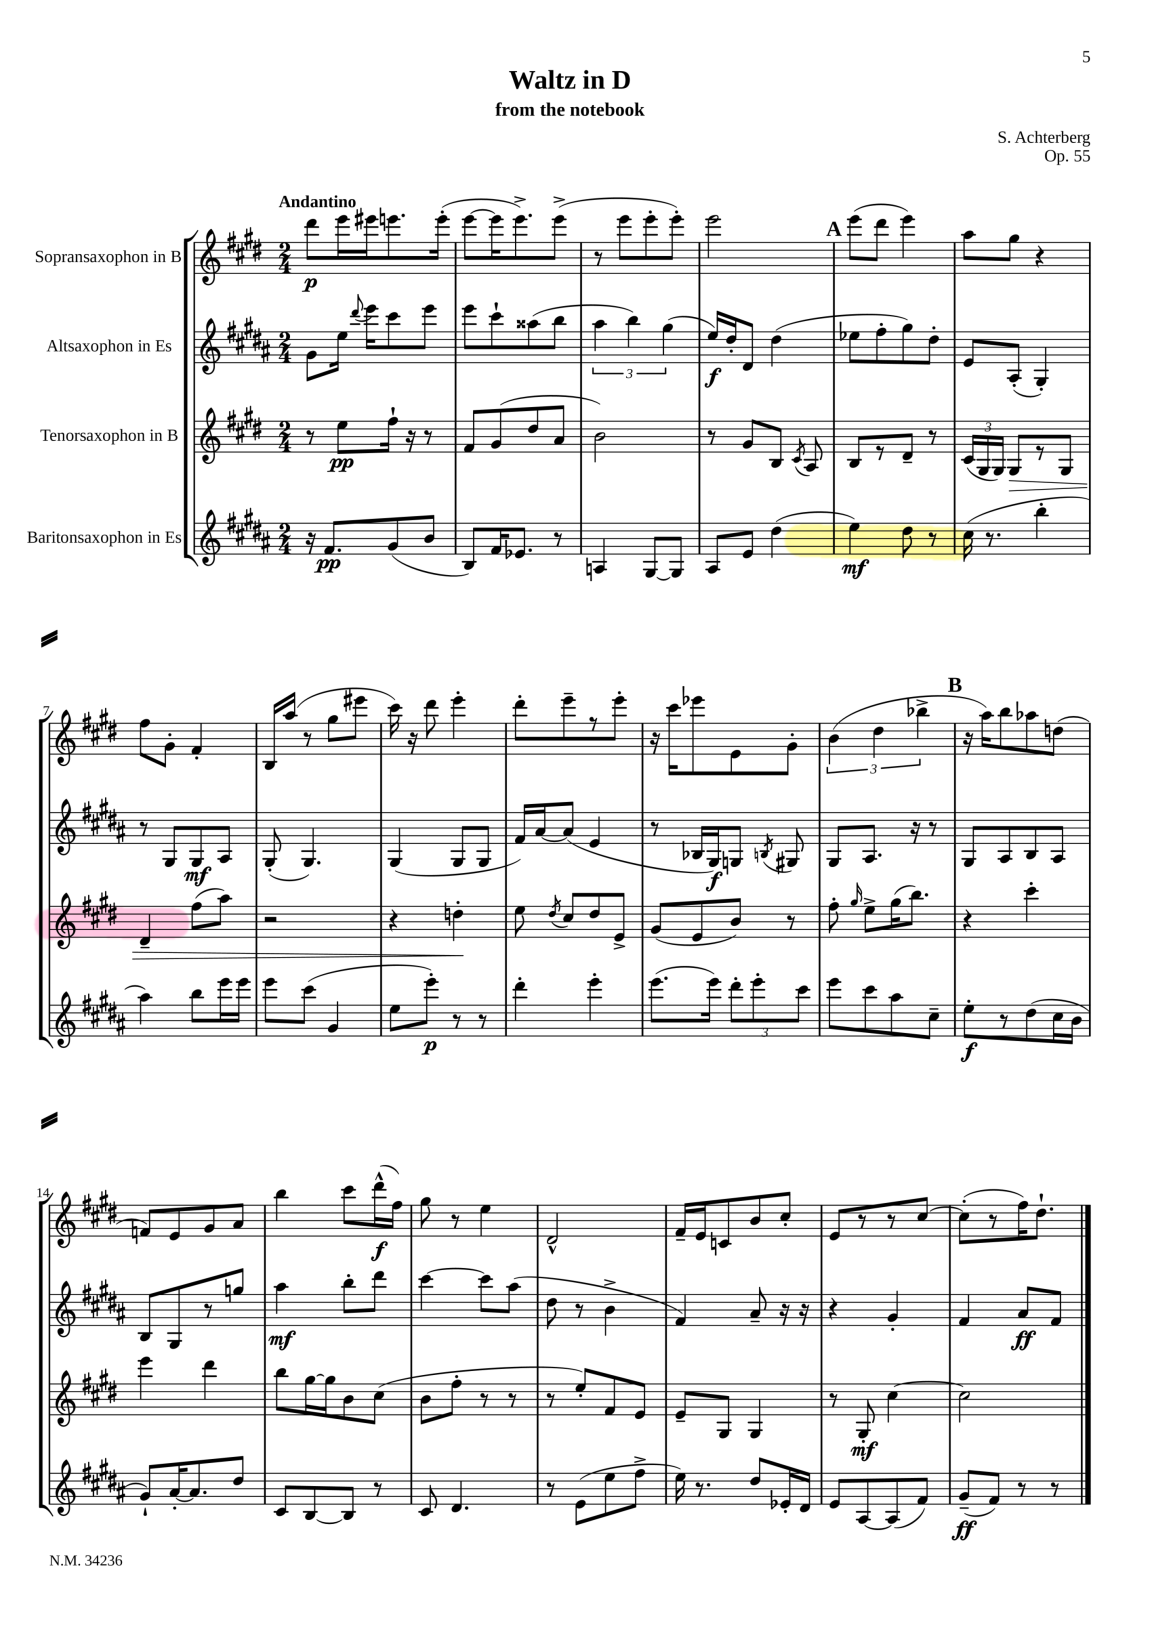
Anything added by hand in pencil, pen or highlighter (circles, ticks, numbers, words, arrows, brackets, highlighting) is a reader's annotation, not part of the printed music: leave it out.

**kern	**dynam	**kern	**dynam	**kern	**dynam	**kern	**dynam
*part4	*part4	*part3	*part3	*part2	*part2	*part1	*part1
*staff4	*staff4	*staff3	*staff3	*staff2	*staff2	*staff1	*staff1
*I"Baritonsaxophon in Es	*	*I"Tenorsaxophon in B	*	*I"Altsaxophon in Es	*	*I"Sopransaxophon in B	*
*clefG2	*	*clefG2	*	*clefG2	*	*clefG2	*
*k[f#c#g#d#a#]	*	*k[f#c#g#d#]	*	*k[f#c#g#d#a#]	*	*k[f#c#g#d#]	*
*M2/4	*	*M2/4	*	*M2/4	*	*M2/4	*
=1	=1	=1	=1	=1	=1	=1	=1
!	!	!	!	!	!	!LO:TX:a:B:t=Andantino	!
16r	.	8r	.	8g#\L	.	8ddd#\L	p
8.f#/L	pp	.	.	.	.	.	.
.	.	8ee\L	pp	16ee\Jk	.	16eee\L	.
.	.	.	.	8qqddd#/	.	.	.
.	.	.	.	16eee\KL	.	16eee#X\J	.
(8g#/	.	16ff#`\Jk	.	8ccc#\	.	8.eeen\	.
.	.	16r	.	.	.	.	.
8b/J	.	8r	.	8eee\J	.	.	.
.	.	.	.	.	.	(16eee'\Jk	.
=2	=2	=2	=2	=2	=2	=2	=2
8B/L)	.	8f#/L	.	8eee\L	.	[8eee\L	.
16f#/K	.	(8g#/	.	8ccc#`\	.	16eee\K]	.
8.e-X/J	.	.	.	.	.	8.eee^\)	.
.	.	8dd#/	.	(8aa##X\	.	.	.
8r	.	8a/J	.	8bb\J	.	(8eee^\J	.
=3	=3	=3	=3	=3	=3	=3	=3
4An/	.	2b\)	.	6aa#\	.	8r	.
.	.	.	.	.	.	8eee\L	.
.	.	.	.	6bb\)	.	.	.
[8G#/L	.	.	.	.	.	8eee'\	.
.	.	.	.	(6gg#\	.	.	.
8G#/J]	.	.	.	.	.	8eee'\J)	.
=4	=4	=4	=4	=4	=4	=4	=4
8A#/L	.	8r	.	16ee/LL)	f	2eee\	.
.	.	.	.	16dd#'/J	.	.	.
8e/J	.	8g#/L	.	8d#/J	.	.	.
(4dd#\	.	8B/J	.	(4dd#\	.	.	.
.	.	8qc#/	.	.	.	.	.
.	.	8A/	.	.	.	.	.
!!LO:REH:place=s1:t=A
=5	=5	=5	=5	=5	=5	=5	=5
4ee\)	mf	8B/L	.	8ee-X\L	.	(8eee\L	.
.	.	8r	.	8ff#'\	.	8ddd#\J	.
8dd#\	.	8d#~/J	.	8gg#\)	.	4eee\)	.
8r	.	8r	.	8dd#'\J	.	.	.
=6	=6	=6	=6	=6	=6	=6	=6
(16cc#\	.	(24c#/LL	.	8e/L	.	8aa\L	.
.	.	24G#/	.	.	.	.	.
8.r	.	.	.	.	.	.	.
.	.	24G#/JJ)	.	.	.	.	.
!	!	!	!LO:HP:b	!	!	!	!
.	.	8G#/L	>	(8A#'/J	.	8gg#\J	.
4bb'\	.	8r	.	4G#'/)	.	4r	.
.	.	8G#/J	.	.	.	.	.
!!LO:LB:g=z
=7	=7	=7	=7	=7	=7	=7	=7
4aa#\)	.	4d#~/	.	8r	.	8ff#\L	.
.	.	.	.	8G#/L	.	8g#'\J	.
8bb\L	.	(8ff#\L	.	8G#/	mf	4f#'/	.
16eee\L	.	8aa\J)	.	8A#/J	.	.	.
16eee\JJ	.	.	.	.	.	.	.
=8	=8	=8	=8	=8	=8	=8	=8
8eee\L	.	2r	.	(8G#'/	.	16B/LL	.
.	.	.	.	.	.	(16aa/JJ	.
(8ccc#\J	.	.	.	4.G#/)	.	8r	.
4g#/	.	.	.	.	.	8gg#\L	.
.	.	.	.	.	.	8eee#X\J	.
=9	=9	=9	=9	=9	=9	=9	=9
8ee\L	.	4r	.	(4G#/	.	16ccc#\)	.
.	.	.	.	.	.	16r	.
8eee'\J)	p	.	.	.	.	8ddd#\	.
8r	.	4ddn'\	.	8G#/L	.	4eee'\	.
8r	.	.	.	8G#/J	.	.	.
.	.	.	]	.	.	.	.
=10	=10	=10	=10	=10	=10	=10	=10
4ddd#'\	.	8ee\	.	16f#/LL)	.	8ddd#'\L	.
.	.	.	.	[16a#/J	.	.	.
.	.	8qdd#/	.	.	.	.	.
.	.	8cc#/L	.	(8a#/J]	.	8eee~\	.
4eee'\	.	8dd#/	.	4e/	.	8r	.
.	.	8e^/J	.	.	.	8eee'\J	.
=11	=11	=11	=11	=11	=11	=11	=11
(8.eee\L	.	(8g#/L	.	8r	.	16r	.
.	.	.	.	.	.	16ccc#\KL	.
.	.	8e/	.	16B-X/LL	.	8eee-X\	.
16eee\Jk)	.	.	.	16G#/J)	f	.	.
12ddd#'\L	.	8b/J)	.	8Gn/J	.	8e\	.
12eee'\	.	.	.	.	.	.	.
.	.	.	.	8qBn/	.	.	.
.	.	8r	.	8G#X/	.	8g#'\J	.
12ccc#\J	.	.	.	.	.	.	.
=12	=12	=12	=12	=12	=12	=12	=12
8eee\L	.	8ff#'\	.	8G#/L	.	(6b\	.
.	.	16qqgg#/	.	.	.	.	.
8ccc#\	.	8ee^\L	.	8.A#/J	.	.	.
.	.	.	.	.	.	6dd#\	.
8aa#\	.	(16gg#\K	.	.	.	.	.
.	.	8.bb\J)	.	16r	.	.	.
.	.	.	.	.	.	6bb-X^\	.
8cc#~\J	.	.	.	8r	.	.	.
!!LO:REH:place=s1:t=B
=13	=13	=13	=13	=13	=13	=13	=13
8ee'\L	f	4r	.	8G#/L	.	16r	.
.	.	.	.	.	.	16aa\KL)	.
8r	.	.	.	8A#/	.	8bb\	.
(8dd#\	.	4ccc#'\	.	8B/	.	8aa-X\	.
16cc#\L	.	.	.	8A#/J	.	(8ddn\J	.
16b\JJ	.	.	.	.	.	.	.
!!LO:LB:g=z
=14	=14	=14	=14	=14	=14	=14	=14
8g#`/L)	.	4eee\	.	8B/L	.	8fn/L)	.
[16a#'/K	.	.	.	8G#/	.	8e/	.
8.a#/]	.	.	.	.	.	.	.
.	.	4ddd#\	.	8r	.	8g#/	.
8dd#/J	.	.	.	8ggn/J	.	8a/J	.
=15	=15	=15	=15	=15	=15	=15	=15
8c#/L	.	8bb\L	.	4aa#\	mf	4bb\	.
[8B/	.	[16gg#\L	.	.	.	.	.
.	.	16gg#\J]	.	.	.	.	.
8B/J]	.	8b\	.	8bb'\L	.	8ccc#\L	.
8r	.	(8cc#\J	.	8ddd#\J	.	(16ddd#^^\L	f
.	.	.	.	.	.	16ff#\JJ)	.
=16	=16	=16	=16	=16	=16	=16	=16
8c#/	.	8b\L	.	[4ccc#\	.	8gg#\	.
4.d#/	.	8ff#'\J	.	.	.	8r	.
.	.	8r	.	8ccc#\L]	.	4ee\	.
.	.	8r	.	(8aa#\J	.	.	.
=17	=17	=17	=17	=17	=17	=17	=17
8r	.	8r	.	8dd#\	.	2d#^^/	.
(8e\L	.	8ee'/L)	.	8r	.	.	.
8ee\	.	8f#/	.	4b^\	.	.	.
8ff#^\J	.	8e/J	.	.	.	.	.
=18	=18	=18	=18	=18	=18	=18	=18
16ee\)	.	8e~/L	.	4f#/)	.	16f#~/LL	.
8.r	.	.	.	.	.	16e/J	.
.	.	8G#/J	.	.	.	8cn/	.
8dd#/L	.	4G#/	.	8a#~/	.	8b/	.
16e-X'/L	.	.	.	16r	.	8cc#'/J	.
16d#/JJ	.	.	.	16r	.	.	.
=19	=19	=19	=19	=19	=19	=19	=19
8e/L	.	8r	.	4r	.	8e/L	.
[8A#/	.	8G#'/	mf	.	.	8r	.
(8A#/]	.	[4cc#\	.	4g#'/	.	8r	.
8f#/J)	.	.	.	.	.	[8cc#/J	.
=20	=20	=20	=20	=20	=20	=20	=20
(8g#~/L	ff	2cc#\]	.	4f#/	.	(8cc#'\L]	.
8f#/J)	.	.	.	.	.	8r	.
8r	.	.	.	8a#/L	ff	16ff#\K)	.
.	.	.	.	.	.	8.dd#`\J	.
8r	.	.	.	8f#/J	.	.	.
==	==	==	==	==	==	==	==
*-	*-	*-	*-	*-	*-	*-	*-
